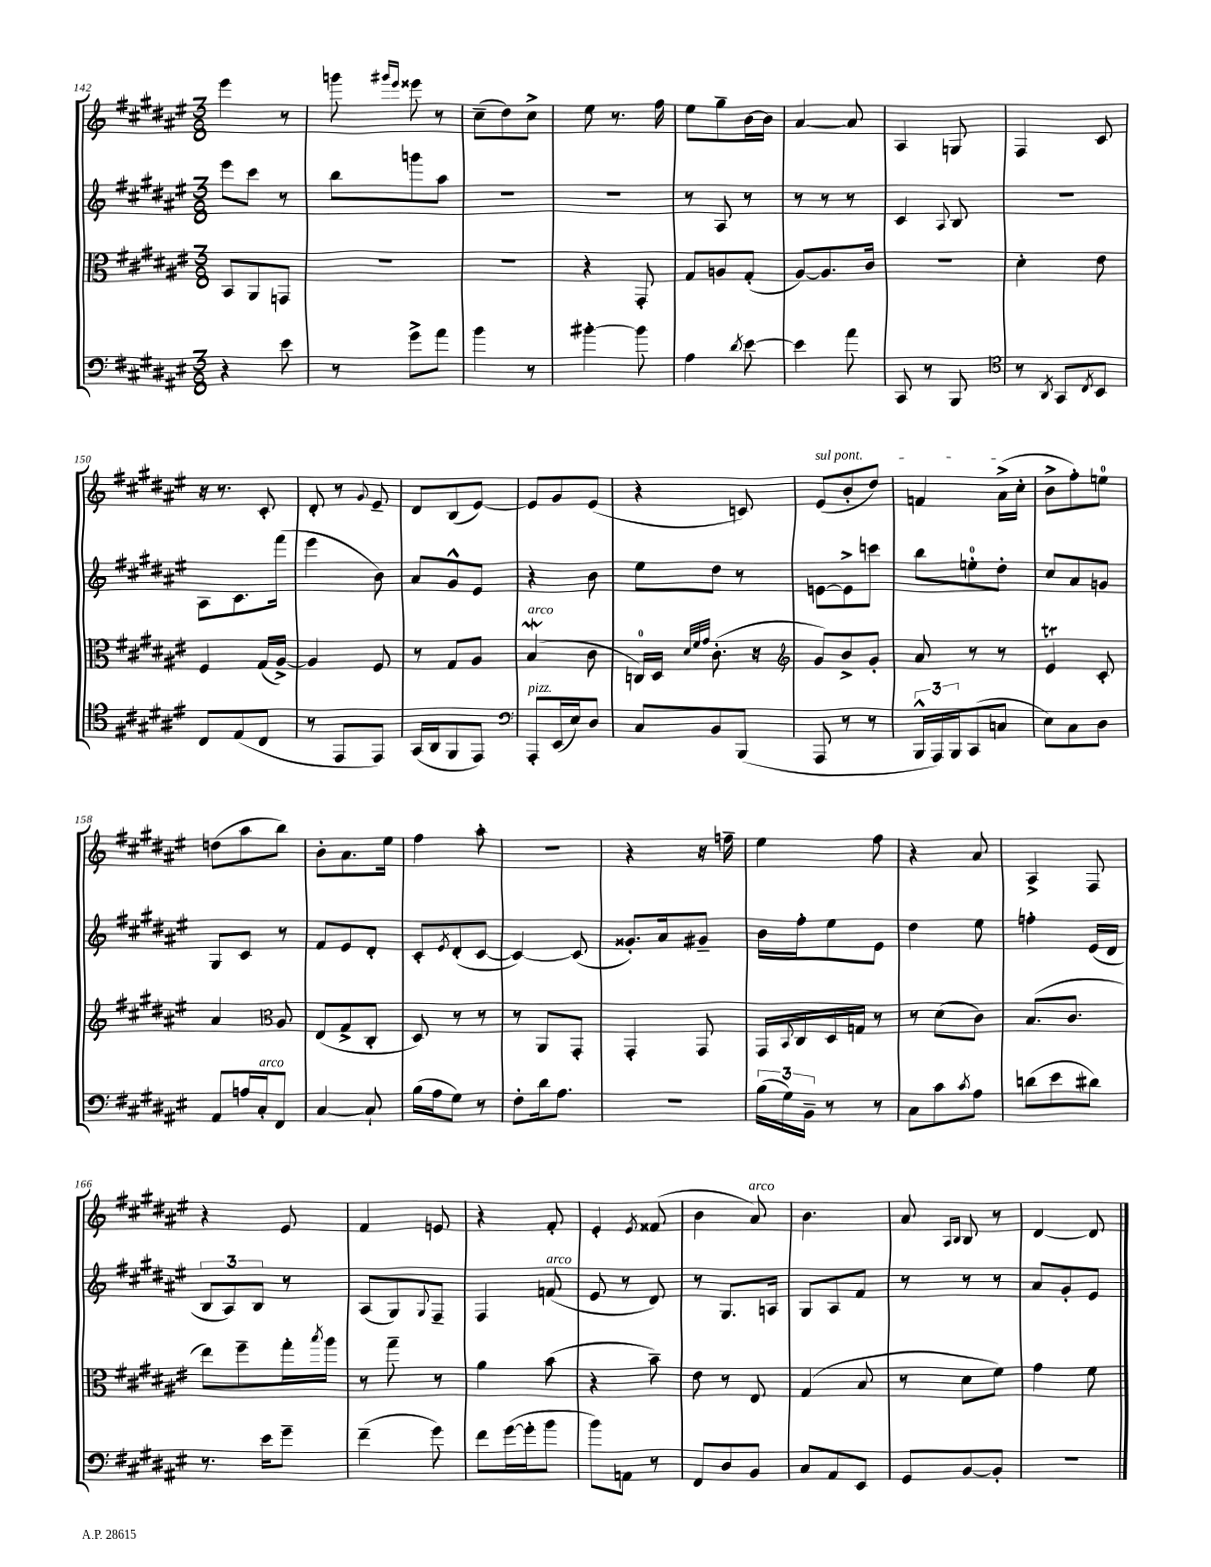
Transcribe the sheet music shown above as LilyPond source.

<<
\new StaffGroup <<
\new Staff = "s0" {
    \clef treble \key fis \major \numericTimeSignature \time 3/8
    eis'''4 r8 |
    g'''8 \grace { gis'''16 eis'''16 } eisis'''8 r8 |
    cis''8--( dis''8) cis''8-> |
    eis''8 r8. fis''16 |
    eis''8 gis''8-- b'16~ b'16 |
    ais'4~ ais'8 |
    ais4 g8 |
    fis4 cis'8 |
    r16 r8. cis'8-. |
    dis'8-. r8 \appoggiatura { gis'8 } eis'8-- |
    dis'8 b8( eis'8~) |
    eis'8 gis'8 eis'8( |
    r4 c'8) |
    \once \override TextSpanner.bound-details.left.text = \markup { \italic "sul pont." } eis'8\startTextSpan( b'8-. dis''8) |
    f'4 ais'16->( cis''16-.\stopTextSpan |
    b'8-> fis''8-.) e''8-0 |
    d''8( ais''8 b''8) |
    b'8-. ais'8. eis''16 |
    fis''4 ais''8-. |
    R4. |
    r4 r16 f''16-- |
    eis''4 fis''8 |
    r4 ais'8 |
    ais4-> fis8 |
    r4 eis'8 |
    fis'4 e'8 |
    r4 fis'8-. |
    eis'4-. \acciaccatura { eis'8 } fisis'8( |
    b'4 ais'8^\markup { \italic "arco" }) |
    b'4. |
    ais'8 \grace { ais16 b16 } b8 r8 |
    dis'4~ dis'8 \bar "|." |
}
\new Staff = "s1" {
    \clef treble \key fis \major \numericTimeSignature \time 3/8
    eis'''8 cis'''8 r8 |
    b''8 g'''8 ais''8 |
    R4. |
    R4. |
    r8 ais8 r8 |
    r8 r8 r8 |
    cis'4 \appoggiatura { ais8 } b8 |
    R4. |
    ais8 cis'8. fis'''16( |
    eis'''4 b'8) |
    ais'8 gis'8-^ eis'8 |
    r4 b'8 |
    eis''8 dis''8 r8 |
    e'8~ e'8-> c'''8 |
    b''8 e''8-0-. dis''8-. |
    cis''8 ais'8 g'8 |
    gis8 cis'8 r8 |
    fis'8 eis'8 dis'8-. |
    cis'8-. \acciaccatura { eis'8 } dis'8-.( cis'8~ |
    cis'4~) cis'8( |
    gisis'8.-.) ais'16 gis'8-- |
    b'16 fis''16-. eis''8 eis'8 |
    dis''4 eis''8 |
    f''4-. eis'16( dis'16 |
    \tuplet 3/2 { b8 ais8) b8 } r8 |
    ais8( gis8) \appoggiatura { gis8 } fis8-- |
    fis4 f'8^\markup { \italic "arco" }( |
    eis'8 r8 dis'8) |
    r8 gis8. a16 |
    gis8 ais8 fis'8 |
    r8 r8 r8 |
    ais'8 gis'8-. eis'8 \bar "|." |
}
\new Staff = "s2" {
    \clef alto \key fis \major \numericTimeSignature \time 3/8
    b,8 ais,8 g,8 |
    R4. |
    R4. |
    r4 gis,8-. |
    gis8 a8 gis8-.( |
    ais8~) ais8. cis'16 |
    R4. |
    dis'4-. eis'8 |
    fis4 gis16( ais16~->) |
    ais4 fis8 |
    r8 gis8 ais8 |
    b4\mordent^\markup { \italic "arco" }( cis'8 |
    c16-0) dis16 \grace { dis'32 fis'32 gis'32 } cis'8.-.( r16 |
    \clef treble gis'8) b'8-> gis'8-. |
    ais'8 r8 r8 |
    eis'4\trill cis'8-. |
    ais'4 \clef alto ais8 |
    eis8( gis8-> cis8-. |
    dis8) r8 r8 |
    r8 ais,8 gis,8-. |
    gis,4-. gis,8 |
    gis,16 \appoggiatura { b,8 } cis16 dis16 g16 r8 |
    r8 dis'8( cis'8) |
    b8.( cis'8. |
    eis''8) fis''8-- gis''16-. \acciaccatura { b''8 } ais''16 |
    r8 gis''8-- r8 |
    ais'4 b'8( |
    r4 b'8--) |
    eis'8 r8 eis8 |
    gis4( b8 |
    r8 dis'8 fis'8) |
    gis'4 fis'8 \bar "|." |
}
\new Staff = "s3" {
    \clef bass \key fis \major \numericTimeSignature \time 3/8
    r4 eis'8 |
    r8 gis'8-> ais'8 |
    b'4 r8 |
    bis'4~-. bis'8 |
    ais4 \acciaccatura { dis'8 } eis'8~ |
    eis'4 ais'8 |
    cis,8 r8 b,,8 |
    \clef tenor r8 \acciaccatura { ais,8 } gis,8 \acciaccatura { cis8 } b,8 |
    cis8 eis8( cis8 |
    r8 eis,8 eis,8) |
    gis,16( ais,16 fis,8 eis,8) |
    \clef bass ais,,8-.^\markup { \italic "pizz." } eis,16( eis16) dis8 |
    cis8 b,8 b,,8( |
    ais,,8 r8 r8 |
    \tuplet 3/2 { b,,16-^ ais,,16) b,,16 } cis,8( c8 |
    eis8) cis8 dis8 |
    ais,8 a16 cis16-.^\markup { \italic "arco" } fis,8 |
    cis4~ cis8-! |
    b16( ais16 gis8) r8 |
    fis8-. dis'16 ais8. |
    R4. |
    \tuplet 3/2 { b16( gis16) b,16-- } r8 r8 |
    cis8 cis'8 \acciaccatura { cis'8 } ais8 |
    d'8( eis'8 dis'8) |
    r8. eis'16 gis'8-- |
    fis'4--( gis'8) |
    fis'8 gis'16~( gis'16-. b'8 |
    b'8) a,8 r8 |
    fis,8 dis8 b,8 |
    cis8 ais,8 eis,8 |
    gis,8 b,8~ b,8-. |
    R4. \bar "|." |
}
>>
>>
\layout { \context { \Score currentBarNumber = #142 } }
